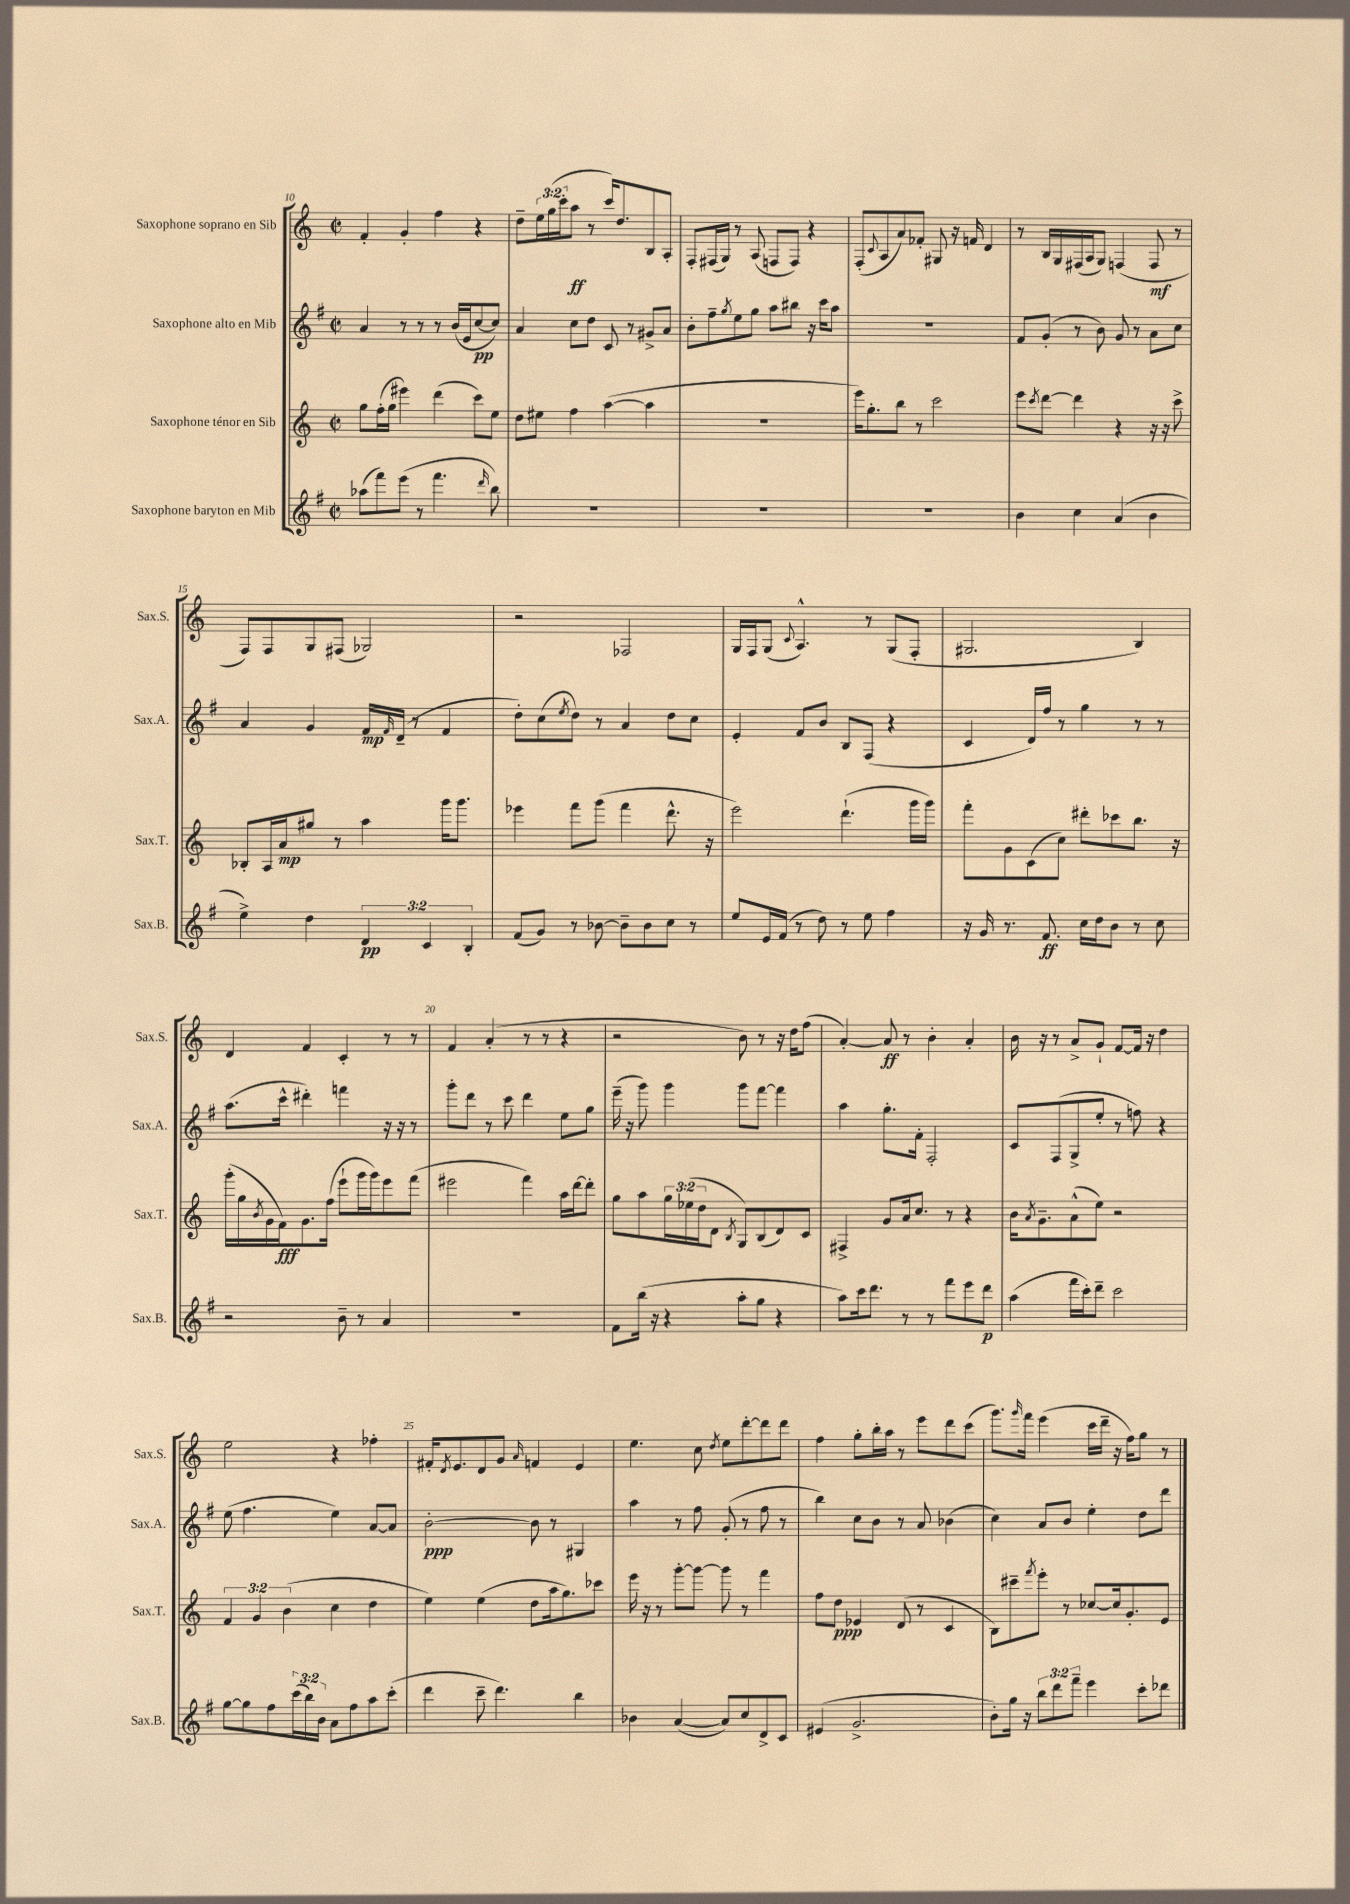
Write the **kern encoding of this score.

**kern	**kern	**kern	**kern
*staff4	*staff3	*staff2	*staff1
*clefG2	*clefG2	*clefG2	*clefG2
*k[f#]	*k[]	*k[f#]	*k[]
*M2/2	*M2/2	*M2/2	*M2/2
*met(c|)	*met(c|)	*met(c|)	*met(c|)
(8aa-\L	8gg\L	4a/	4f'/
8fff#\)	(16ff'\L	.	.
.	16gg\JJ	.	.
(8eee\J	4eee#\)	8r	4g'/
8r	.	8r	.
4.fff#\	(4ddd\	8r	4ff\
.	.	(16b/LL	.
.	.	16e/J	.
.	8ccc\L)	[8cc/	4r
16qqddd/	.	.	.
8bb\)	8ee\J	8cc/]J)	.
=	=	=	=
1r	8dd\L	4a/	8dd~\L
.	8ee#\J	.	24ee\L
.	.	.	(24gg\
.	.	.	24ccc'\J
.	4ff\	8cc\L	8aa\J
.	.	8dd\J	8r
.	([4aa\	8c/	16ccc/LK)
.	.	.	8.dd/
.	.	8r	.
.	4aa\]	8g#^/L	8B/
.	.	8a/J	8A'/J
=	=	=	=
1r	1r	8b'\L	8F'/L
.	.	8ff#~\	(16F#/L
.	.	.	16G/JJ)
.	.	8qgg/	.
.	.	8ee\	8r
.	.	8gg\J	(8A/
.	.	8aa\L	8F/L
.	.	8bb#\J	8F/J)
.	.	16r	4r
.	.	16ccc\LK	.
.	.	8aa\J	.
=	=	=	=
1r	16eee\LK)	1r	(8F'/L
.	8.gg'\	.	.
.	.	.	8qqc/
.	.	.	8A/
.	8bb\J	.	8a/)
.	8r	.	8f-'/J
.	2ccc\	.	8G#/
.	.	.	16r
.	.	.	16f/
.	.	.	4d/
=	=	=	=
4b\	8eee\L	8f#/L	8r
.	8qccc/	.	.
.	[8ddd\J	(8g'/J	16B/LL
.	.	.	16G/
4cc\	4ddd\]	8r	(16F#/
.	.	.	16A/J
.	.	8b\)	8G/J)
(4a/	4r	8g/	(4F/
.	.	8r	.
4b\	16r	8a\L	8F/
.	16r	.	.
.	8ccc^\	8cc\J	8r
=	=	=	=
4ee^\)	8B-'/L	4a/	8F/L)
.	16A/L	.	8F/
.	16a/J	.	.
4dd\	8gg#/J	4g/	8G/
.	8r	.	(8F#/J
6d/	4aa\	16f#/LL	2G-/)
.	.	16qqf#/	.
.	.	(16d~/JJ	.
.	.	8r	.
6c/	.	.	.
.	16ggg\LK	4f#/	.
.	8.ggg\J	.	.
6B'/	.	.	.
=	=	=	=
(8f#/L	4eee-\	8dd'\L)	2r
8g/J)	.	(8cc\	.
.	.	8qee/	.
8r	8fff\L	8dd\J)	.
[8b-\	(8ggg\J	8r	.
8b-~\]L	4fff\	4a/	2F-/
8b-\	.	.	.
8cc\J	8.ddd^^\	8dd\L	.
8r	.	8cc\J	.
.	16r	.	.
=	=	=	=
8ee/L	2eee\)	4e'/	16G/LL
.	.	.	16F/J
16e/L	.	.	(8G/J
(16f#/JJ	.	.	.
.	.	.	8qqc/
8r	.	8f#/L	4.A^^/)
8dd\)	.	8b/J	.
8r	(4.ddd`\	8B/L	.
8ee\	.	(8F#/J	8r
4ff#\	.	4r	(8G/L
.	16ggg\LL	.	8F'/J
.	16ggg\JJ)	.	.
=	=	=	=
16r	8fff'\L	4c/	2.G#/
16g/	.	.	.
8.r	8g\	.	.
.	(8c\	16d/LL)	.
8.f#/	.	16ff#/JJ	.
.	8cc\J)	8r	.
16cc\LL	8ddd#'\L	4gg\	.
16dd\J	.	.	.
8b\J	8ccc-\	.	.
8r	8.bb\J	8r	4B/)
8cc\	.	8r	.
.	16r	.	.
=	=	=	=
2r	(16ggg'\LL	(8.aa\L	4d/
.	16gg\	.	.
.	8qb/	.	.
.	16g\	.	.
.	16f\J)	16ccc^^\Jk	.
.	8.g\	4ddd#'\)	4f/
.	(16ff\Jk	.	.
8b~\	8eee`\L	4fff\	4c'/
8r	16ggg\L	.	.
.	16ggg\J)	.	.
4a/	8eee\	16r	8r
.	.	16r	.
.	(8fff\J	8r	8r
=	=	=	=
1r	2eee#\	8ggg'\L	4f/
.	.	8ddd\J	.
.	.	8r	(4a'/
.	.	8ccc\	.
.	4fff\)	4ddd\	8r
.	.	.	8r
.	16aa\LL	8ee\L	4r
.	[16ddd\J	.	.
.	8ddd'\]J	8gg\J	.
=	=	=	=
8f#\L	8gg\L	(16eee~\	2r
.	.	16r	.
(16bb\Jk	8aa\	8ggg\)	.
16r	.	.	.
4r	24gg\L	4ggg\	.
.	(24ee-\	.	.
.	24dd\J	.	.
.	8d\J	.	.
.	8qB/	.	.
8aa'\L	8G/L)	8ggg\L	8b\)
8gg\J	(8B/	[8fff#\J	8r
4r	8d/)	4fff#\]	16r
.	.	.	16dd\LK
.	8c/J	.	(8ff\J
=	=	=	=
8aa\L)	4F#^/	4aa\	[4a'/)
16ccc\k	.	.	.
8.ddd\J	.	.	.
.	8g/L	8.gg'\L	8a/]
8r	16a/k	.	8r
.	8.cc/J	16f#'\Jk	.
8r	.	2F#'/	4b'\
8fff#\L	8r	.	.
8eee\	4r	.	4a'/
8ddd\J	.	.	.
=	=	=	=
(4aa\	16b\LK	8c/L	16b\
.	8qa/	.	.
.	8.g~\	.	16r
.	.	(8F#/	8r
16fff#\LL	(8a^^\	8G^/	8a^/L
16ccc'\J)	.	.	.
8ddd~\J	8ee\J)	8ee'/J	8g`/J
2ccc\	2r	8r	[8f/L
.	.	8ff\)	16f/]Jk
.	.	.	16r
.	.	4r	4dd\
=	=	=	=
[8gg\L	6f/	(8ee\	2ee\
8gg\]	.	4.ff#\	.
.	6g/	.	.
8ff#\	.	.	.
.	(6b\	.	.
(24ccc\L	.	.	.
24bb\)	.	.	.
24b\JJ	.	.	.
8a\L	4cc\	4ee\)	4r
8ff#\	.	.	.
8aa\	4dd\	[8a/L	4ff-'\
(8ccc'\J	.	8a/]J	.
=	=	=	=
4ddd\	4ee\)	[2b'\	16f#'/LK
.	.	.	8qd/
.	.	.	8.e/
8ccc~\	(4ee\	.	8d/
4.ddd\)	.	.	8g/J
.	.	.	16qqa/
.	8dd\L	8b\]	4f/
.	16aa\k	8r	.
.	8.gg\)	.	.
4bb\	.	4G#/	4e/
.	8ccc-\J	.	.
=	=	=	=
4b-\	16eee\	4aa\	4.ee\
.	16r	.	.
.	8r	.	.
([4a/	[8ggg'\L	8r	.
.	8ggg\_J	8ff#\	8cc\
.	.	.	8qdd/
8a/]L)	8ggg\]	(8g'/	8ee\L
8cc/	8r	8r	[8ddd'\
8d^/	4fff\	8ff#\	8ddd\]
8c/J	.	8r	8ddd\J
=	=	=	=
(4e#/	8ff\L	4bb\)	4ff\
.	8dd\J	.	.
2.g^/	4e-/	8cc\L	8gg'\L
.	.	8b\J	16bb'\L
.	.	.	16aa\JJ
.	(8d/	8r	8r
.	8r	8a/	8eee\L
.	4c/	(4b-\	8ddd\
.	.	.	(8ccc\J
=	=	=	=
8b'\L)	8B\L)	4cc\)	8.ggg\L)
16gg\Jk	8ccc#~\	.	.
.	.	.	16qqggg/
16r	.	.	16fff\Jk
.	8qfff/	.	.
12bb\L	8eee'\J	8a/L	(4eee\
12ddd\	.	.	.
.	8r	8b/J	.
12fff#~\J	.	.	.
4eee\	[8cc-/L	4ee'\	16ccc\LL
.	.	.	16ddd~\JJ
.	16cc-/]k	.	16r
.	8.g'/	.	16ff\LK)
8ccc'\L	.	8dd\L	8gg\J
8ddd-\J	8e/J	8ddd\J	8r
==	==	==	==
*-	*-	*-	*-
